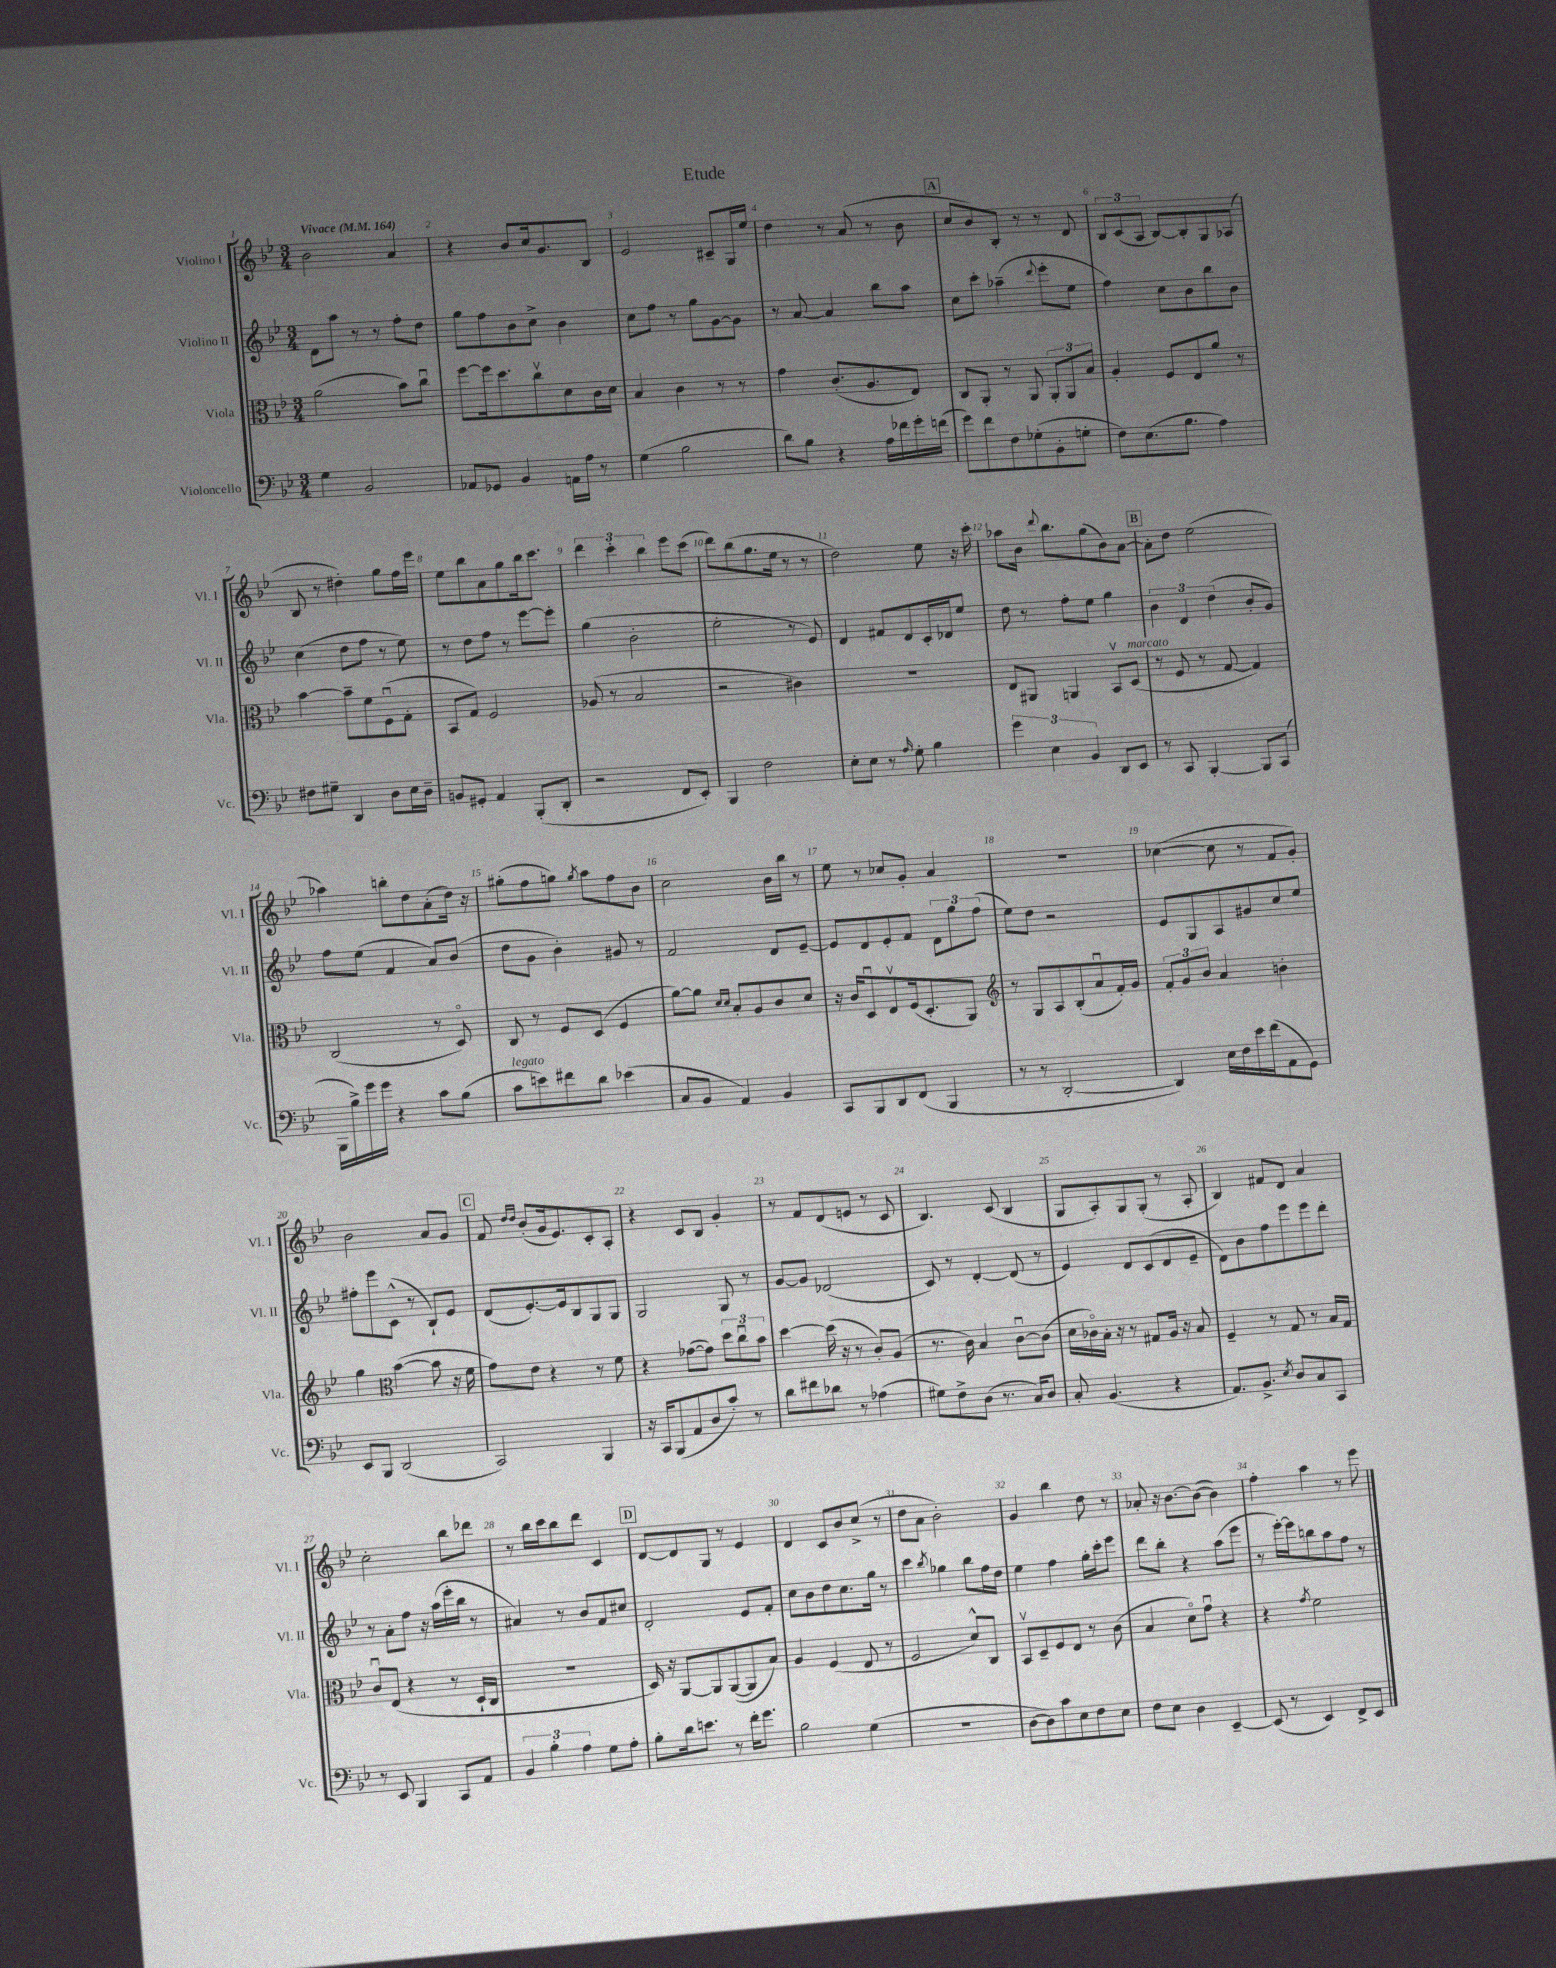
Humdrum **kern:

**kern	**kern	**kern	**kern
*staff4	*staff3	*staff2	*staff1
*clefF4	*clefC3	*clefG2	*clefG2
*k[b-e-]	*k[b-e-]	*k[b-e-]	*k[b-e-]
*M3/4	*M3/4	*M3/4	*M3/4
*MM164	*MM164	*MM164	*MM164
4G\	(2a\	8d\L	2b-\
.	.	8aa\J	.
2BB-/	.	8r	.
.	.	8r	.
.	8b-\L)	8ff'\L	4a/
.	8ccu\J	8dd\J	.
=	=	=	=
8AA-/L	[8ff\L	8gg\L	4r
8GG-/J	16ff\]k	8ff\	.
.	8.dd\	.	.
4BB-/	.	8b-\	8b-/L
.	8ccv\	8cc^\J	16cc/k
.	.	.	8.g/
16AA\LL	8d\	4b-\	.
16A\JJ	.	.	.
8r	16c\L	.	8B-/J
.	16d\JJ	.	.
=	=	=	=
(4G\	4B-/	8cc\L	2e-/
.	.	8ff\J	.
2B-\	4c\	8r	.
.	.	8gg\L	.
.	8r	[8g\	8c#~/L
.	8r	8g\]J	16G/L
.	.	.	16ee-/JJ
=	=	=	=
8d\L)	4g\	8r	4dd\
8B-\J	.	[8a/	.
4r	(8.c'/L	4a/]	8r
.	.	.	(8a/
.	8.A/	.	.
16A\LL	.	8bb-\L	8r
16f-\	.	.	.
16g'\	8E-/J)	8aa\J	8b-\
(16f\JJ	.	.	.
=	=	=	=
8g\L)	8C/L	8cc\L	8cc/L
8f\	8AA'/J	8ccc'\J	8b-/)
8F\	8r	(4aa-~\	8B-'/J
(8G-'\	8AA/	.	8r
.	.	8qqddd/	.
8BB-'\	12AA'/L	8eee-'\L	8r
.	12AA/	.	.
8G'\J	.	8ee-\J	8d/
.	12B-/J	.	.
=	=	=	=
8F\L)	4A'/	4ff\)	12B-/L
.	.	.	(12c/
(8.E-\	.	.	.
.	.	.	12A/J
.	8F/L	8cc\L	[8B-/L)
8.B-\J	.	.	.
.	8E-/	8b-\	8B-'/]
4A\)	8a/J	8bb-\	8G/
.	8r	8b-\J	(8A-/J
=	=	=	=
8F#\L	[4b-\	(4cc\	8B-/
8G#~\J	.	.	8r
4DD/	8b-~\]L	8dd\L	4dd#'\)
.	8f\	8ff\J	.
8D\L	(8Fu\	8r	8gg\L
16E-\L	8G'\J	8ee-\)	16ff\L
16D~\JJ	.	.	16eee-\JJ
=	=	=	=
8BB/L	8BB-/L	8r	8ee-\L
8GG#'/J	8G/J)	8dd\L	8bb-\
4AA/	2F/	8ff\J	8a\
.	.	8r	8gg\
(8BBB-'/L	.	[8eee-\L	16bb-\k
.	.	.	8.ccc\J
8DD'/J	.	8eee-'\]J	.
=	=	=	=
2r	(8A-/	(4gg\	6ddd\
.	8r	.	.
.	.	.	6ccc'\
.	2B-/	2b-'\	.
.	.	.	6bb-\
8FF/L	.	.	8eee-\L
8EE-'/J)	.	.	(8ccc\J
=	=	=	=
4BBB-/	2r	2ee-'\	8ddd\L)
.	.	.	(8bb-\
2F\	.	.	8.gg\
.	.	.	16ee-\Jk
.	4c#\)	8r	8r
.	.	8e-/)	8r
=	=	=	=
8E-'\L	2.r	4d/	2dd\)
8E-\J	.	.	.
8r	.	8f#/L	.
16qqA/	.	.	.
8G'\	.	8d/	.
4B-\	.	16c'/L	8ee-\
.	.	16d-/J	.
.	.	8ee-/J	16r
.	.	.	16ccc'\
=	=	=	=
6g\	8E-/L	8dd\	8aa-\L
.	8AA#/J	8r	16b-\Jk
6E-\	.	.	.
.	.	.	8qqddd/
.	.	.	8.bb-\L
.	4AA/	8ff'\L	.
6BB-/	.	.	.
.	.	8ee-\J	(8gg\
8DD/L	8BB-v/L	4gg\	8b-\)
8EE-/J	(8D/J	.	[8a\J
=	=	=	=
8r	8r	6b-\	8a'\]L
8CC/	8F/	.	8dd\J
.	.	6d/	.
[4BBB-'/	8r	.	(2ee-\
.	.	(6dd\	.
.	[8G/	.	.
8BBB-/]L	4G/])	8b-'/L	.
(8CC/J	.	8g/J)	.
=	=	=	=
16BBB-\LL	(2C/	8ff\L	4aa-\)
16B-^\)	.	.	.
16g\	.	(8ee-\J	.
16g\JJ	.	.	.
4r	.	4f/	8bb'\L
.	.	.	8dd\
8c\L	8r	8a/L)	(8a'\
(8B-\J	8Do/)	(8b-/J	16dd\Jk)
.	.	.	16r
=	=	=	=
8c\L	8C/	8dd\L	(8gg#'\L
8e\)	8r	8g\J	8ff\
8f#\	8F/L	4b-'\)	8gg\J)
.	.	.	8qgg/
8d\J	(8D/J	.	8aa\L
(4e-\	4F/	8g#/	8ff\
.	.	8r	8b-\J
=	=	=	=
8C/L	[8a\L)	2f/	2cc\
8BB-/J	8a\]J	.	.
.	16qqd/LL	.	.
.	16qqd/JJ	.	.
4AA/)	8B-'/L	.	.
.	8A/	.	.
4BB-/	8c/	8d/L	16b-\LL
.	.	.	16bb-\JJ
.	8d/J	[8e-~/J	8r
=	=	=	=
8CC/L	16r	8e-/]L	8ee-\
.	16c/LK	.	.
8BBB-/	8Du/	8d/	8r
8DD/	8E-v/	8e-'/	8cc-/L
(8FF/J	(16F/k	8f/J	8g'/J
.	8.D'/	.	.
4BBB-/	.	12d\L	4a/
.	.	12gg\	.
.	8AA/J)	.	.
.	.	(12ff\J	.
=	=	=	=
*	*clefG2	*	*
8r	8r	8ee-\L)	2.r
8r	8G/L	8dd\J	.
[2DD'/	8A/	2r	.
.	(8B-'/	.	.
.	8au/	.	.
.	16f'/L)	.	.
.	16g/JJ	.	.
=	=	=	=
4DD/])	12f'/L	8e-/L	([4cc-\
.	12g/	.	.
.	.	8G/	.
.	12b-/J	.	.
16E-\LL	4a/	8A/	8cc-\]
16F\	.	.	.
16e-\	.	8g#/	8r
(16f\J	.	.	.
8AA\	4b'\	8cc/	8f/L
8GG\J)	.	8ee-/J	8g'/J)
=	=	=	=
8EE-/L	4gg\	8ff#'\L	2b-\
8BBB-/J	.	8eee-\	.
*	*clefC3	*	*
(2DD/	([4b-\	(8c^^\J	.
.	.	8r	.
.	8b-\]	8B-`/L)	8a/L
.	16r	8e-/J	8g/J
.	16f\	.	.
=	=	=	=
2CC/)	8g\L)	(8d/L	8f/
.	.	.	16qqdd/LL
.	.	.	16qqdd/JJ
.	8e-\J	[8.e-'/)	(8b-'/L
.	4r	.	16g/k
.	.	16e-/]k	8.e-/)
.	.	8B-/	.
4BBB-/	8r	8G/	8c'/
.	8f\	8G/J	8A'/J
=	=	=	=
16r	4r	2G/	4r
16CC/LK	.	.	.
(8BBB-/	.	.	.
8AA/	([8g-\L	.	8c/L
8D/	8g-\]J)	.	8B-/J
8c'/J)	12dd\L	8G/	4g'/
.	12ccu\	.	.
8r	.	8r	.
.	12b-\J	.	.
=	=	=	=
8d\L	[4dd\	[8g/L	8r
8f#\	.	8g/]J	8f/L
8d-\J	(16dd\]	(2d-/	(8d/
.	16r	.	.
8r	8r	.	8e/J
(4A-\	8c'/L)	.	8r
.	(8A/J	.	8c/
=	=	=	=
8G#\L)	8.r	8c/)	4.B-/)
8F^\	.	8r	.
.	16c\)	.	.
(8D\J	4B-/	[4d'/	.
8.r	.	.	(8c/
.	[8cu\L	(8d/]	4B-/
16C/LK)	.	.	.
8D/J	(8c\]J	8r	.
=	=	=	=
8C'/	16d\LL	4e-/)	8G/L
.	16c-o\)	.	.
(4.BB-/	16B-'\JJ	.	8A'/)
.	16r	.	.
.	8r	8d/L	8G/
.	8G#/L	(8c/	(8G'/J
4r	16A/Jk	8d/	8r
.	16r	.	.
.	8B-/	8e-~/J	8A'/
=	=	=	=
8.AA/L)	4F~/	8d\L)	4B-/)
.	.	8b-\	.
8.BB-^/J	.	.	.
.	8r	8ff\	8f#/L
8qE-/	.	.	.
8D/L	8G/	8eee-\	8d/J
8C/	8r	8eee-\	4a/
8CC/J	16B-/LL	8ddd'\J	.
.	16G/JJ	.	.
=	=	=	=
8r	8cu/L	8r	2cc'\
8EE-/	(8E-/J	8a'\L	.
4BBB-/	4r	8ff\J	.
.	.	16r	.
.	.	(16aa\LL	.
8CC/L	8r	16eee-'\	8bb-\L
.	.	16bb-\JJ	.
8AA/J	16D`/LL	8r	8ddd-\J
.	16C/JJ	.	.
=	=	=	=
6BB-/	2.r	4a#/)	8r
.	.	.	16bb-\LL
6B-'\	.	.	.
.	.	.	16ccc\J
.	.	8r	8bb-\
6A\	.	.	.
.	.	8b-/L	8ddd\J
8G\L	.	8f/	4c/
8A'\J	.	8cc#/J	.
=	=	=	=
8B-'\L	16D/)	2d'/	[8d/L
.	16r	.	.
16d\k	[8AA/L	.	8d/]
8.e\J	.	.	.
.	8AA/]	.	8G/J
8r	([8AA/	.	8r
16f'\LK	8AA/]	8e-/L	4e-/
8.g\J	.	.	.
.	8B-/J)	8f'/J	.
=	=	=	=
2B-\	4A/	8cc\L	4d/
.	.	8b-\	.
.	(4F/	8dd\	8c/L
.	.	8.cc\	8b-/
(4G\	8E-/	.	(8cc^/J
.	.	16gg\Jk	.
.	8r	8r	8r
=	=	=	=
2.r	2F/	4ccc\	8dd\L
.	.	.	8a\J
.	.	8qbb-/	.
.	.	4gg-\	2b-'\)
.	8d^^/L)	8bb-\L	.
.	8C/J	16ff\L	.
.	.	16dd\JJ	.
=	=	=	=
[8D\L	8BB-v/L	4ee-\	4g/
8D\])	8D~/	.	.
8c\	8F/	4ff\	4bb-\
8E-\	8E-/J	.	.
8F\	8r	16gg'\LL	8dd\
.	.	16ccc'\J	.
8E-\J	(8c\	8eee-\J	8r
=	=	=	=
8F\L	4B-/	8ddd\L	8a-'/
8E-\J	.	8bb-'\J	16r
.	.	.	[8.b-\L
4D\	8do\L)	4r	.
.	8gu\J	.	(8b-\_J
[4EE-~/	4r	(8aa\L	4b-\])
.	.	8eee-\J	.
=	=	=	=
(8EE-/]	4r	8r	4ff'\
8r	.	[16eee-'\LL)	.
.	.	16eee-\]J	.
.	8qg/	.	.
4EE-/)	2f\	8bb\	4aa\
.	.	8aa\	.
8FF^/L	.	8ff\J	8r
8EE-/J	.	8r	8eee-\
==	==	==	==
*-	*-	*-	*-
